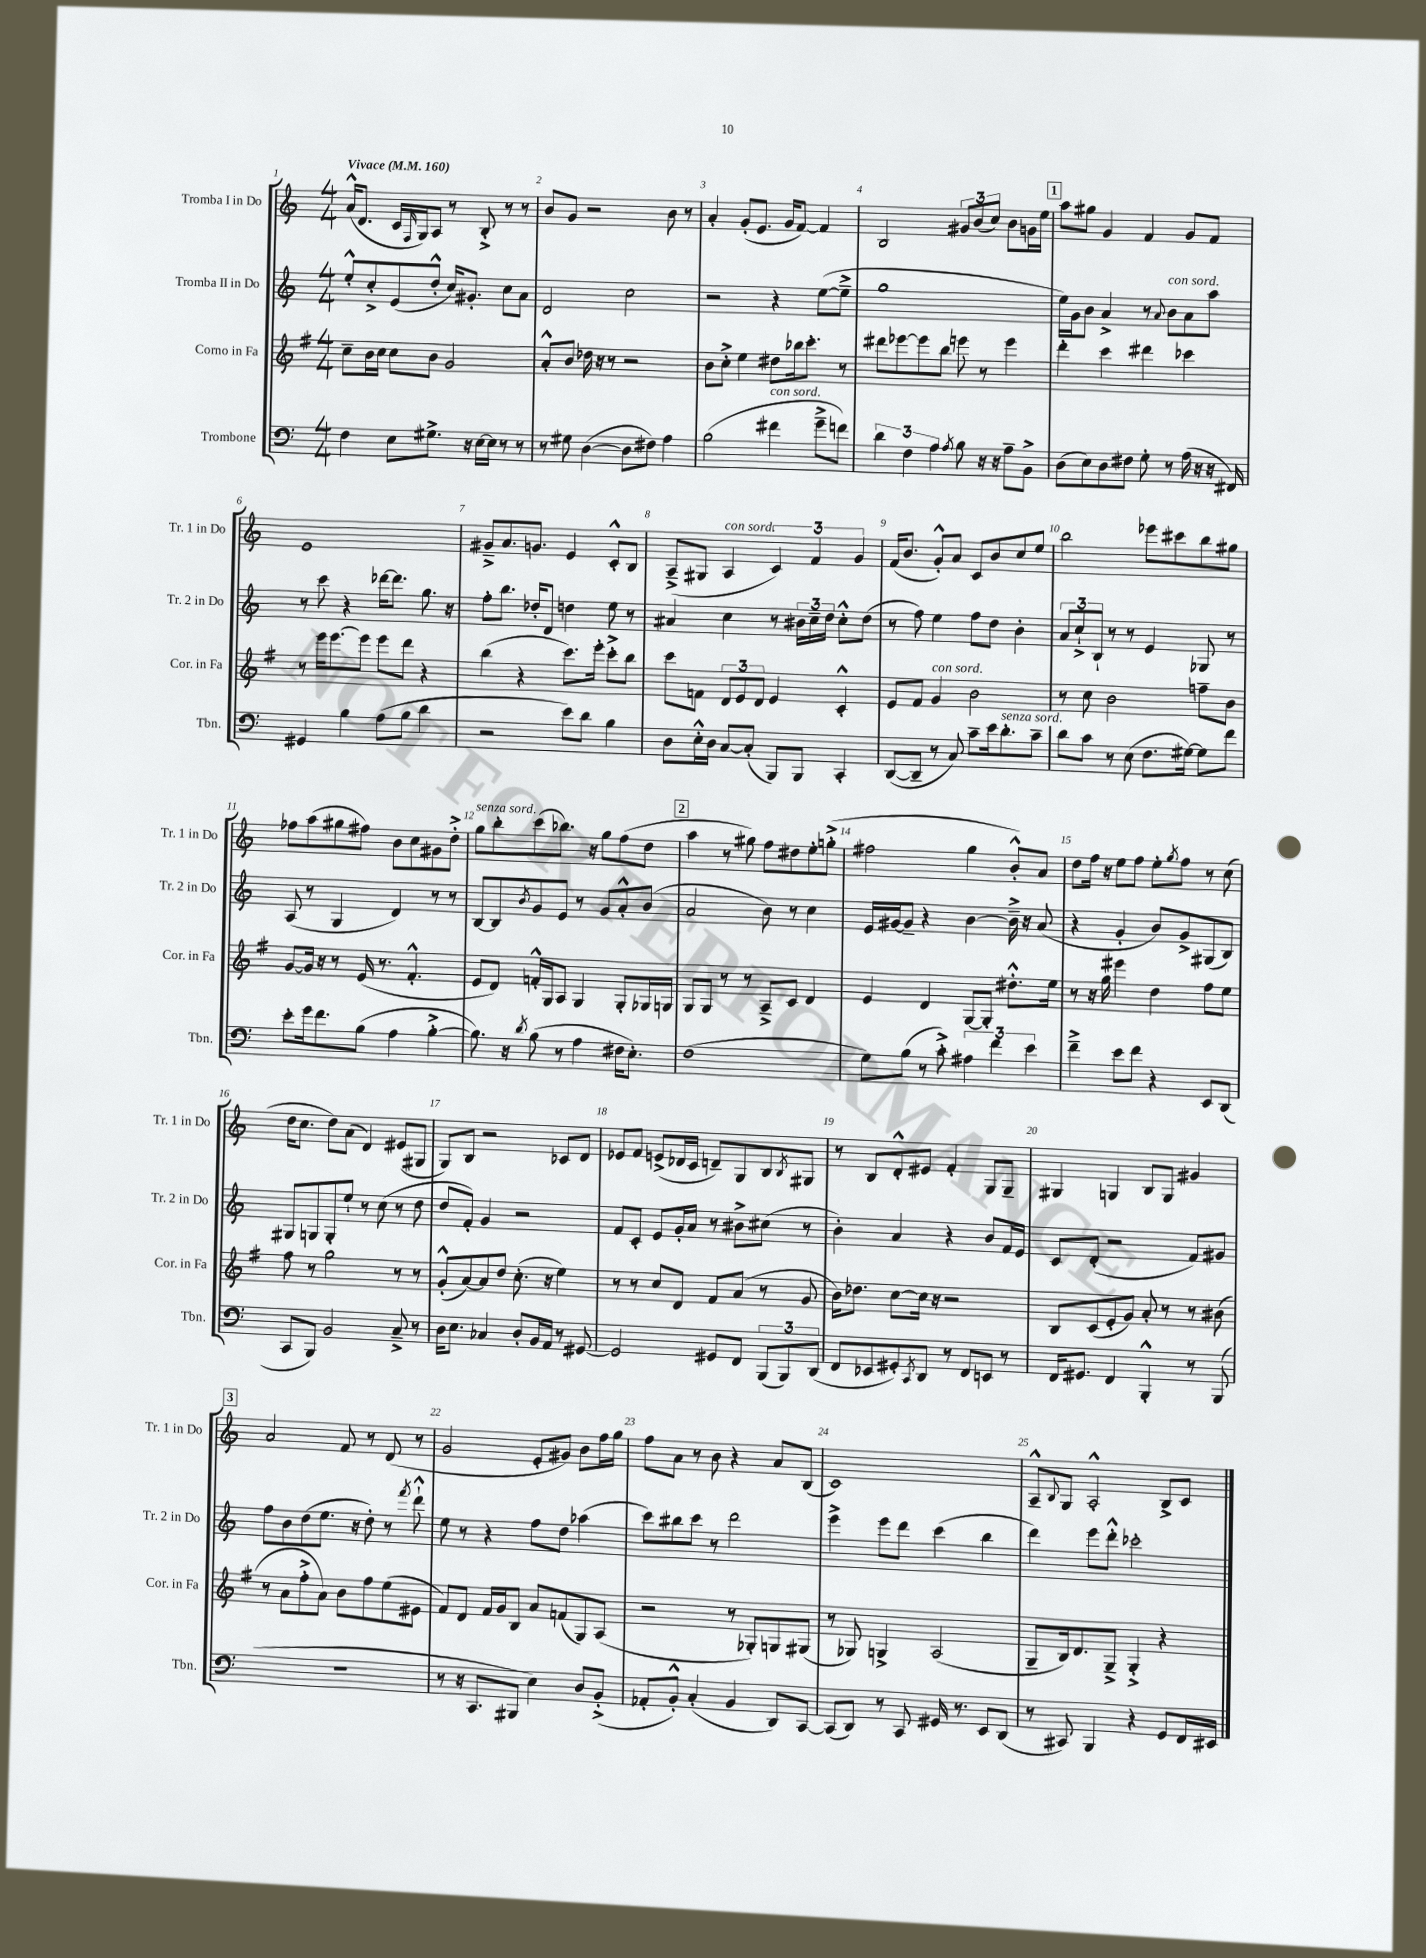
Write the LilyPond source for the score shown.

<<
\new StaffGroup <<
\new Staff = "s0" \with { instrumentName = "Tromba I in Do" shortInstrumentName = "Tr. 1 in Do" } {
    \clef treble \key c \major \numericTimeSignature \time 4/4 \tempo "Vivace" 4 = 160
    a'16-^( d'8. c'16 \grace { f16 } g16) a8 r8 b8-.-> r8 r8 |
    b'8 g'8 r2 b'8 r8 |
    a'4-. g'8-.( e'8. g'16 f'8~) f'4 |
    b2 \tuplet 3/2 { gis'8 b'8( c''8) } b'8 g'16 e''16 |
    \mark \markup { \box "1" } a''8 gis''8 g'4 f'4 g'8 f'8 |
    e'1 |
    gis'8---> a'8. g'8. e'4 c'8-.-^ b8 |
    a8--->( gis8 a4^\markup { \italic "con sord." } \tuplet 3/2 { c'4) f'4 g'4 } |
    f'16( b'8. g'8-.-^) a'8 c'8 b'8 c''8 e''8 |
    b''2 ees'''8 cis'''8 b''8 gis''8 |
    fes''8 a''8( gis''8 fis''8) b'8 c''8 gis'8 d''8-.-> |
    g''8^\markup { \italic "senza sord." } b''8-. c'''8( bes''8.) r16 g''8 f''8( d''8 |
    \mark \markup { \box "2" } a''4 r8 gis''8) f''8 dis''8 e''8-. g''8-.->( |
    fis''2 g''4 b'8-.-^) a'8 |
    d''8 f''16 r16 e''8 f''8 e''8-. \acciaccatura { g''8 } f''8 r8 c''8( |
    d''16 c''8. d''8) a'8( d'4) eis'8( gis8 |
    g8) b8 r2 ces'8 d'8 |
    ees'8 f'8 e'8->( des'16 c'16 d'8--) g8 b8 \acciaccatura { b8 } gis8 |
    r8 b8 d'8-.-^ eis'8 f'4-. g8 g8-- |
    gis4 g4 b8 g8 gis'4 |
    \mark \markup { \box "3" } a'2 f'8 r8 d'8( r8 |
    g'2 e'8-. gis'8) b'8 f''16 g''16 |
    f''8 a'8 r8 b'8 r4 a'8 b8( |
    c'1) |
    a8---^ \appoggiatura { b8 } g8 a2-.-^ b8-> c'8 \bar "|." |
}
\new Staff = "s1" \with { instrumentName = "Tromba II in Do" shortInstrumentName = "Tr. 2 in Do" } {
    \clef treble \key c \major \numericTimeSignature \time 4/4
    e''8-.-^ c''8-.-> e'8( d''8-.-^ c''16) gis'8.-. c''8 a'8 |
    d'2 c''2 |
    r2 r4 e''8~( e''8---> |
    g''1 |
    \mark \markup { \box "1" } e''16) g'16 b'8 a'4-> r8 \appoggiatura { a'8 } b'8^\markup { \italic "con sord." } a'8 a''8 |
    r8 c'''8 r4 des'''16~ des'''8. g''8. r16 |
    f''8-. b''8. des''16-. d'8 d''4 e''8 r8 |
    ais'4 c''4 r8 \tuplet 3/2 { bis'16 c''16-- d''16 } c''8-.-^ d''8( |
    r8 f''8) e''4 f''8 d''8 b'4-. |
    \tuplet 3/2 { a'8 c''8-!-> b8-! } r8 r8 e'4 ges8 r8 |
    a8( r8 g4 d'4) r8 r8 |
    b8~ b8 \acciaccatura { b'8 } g'8 e'8 r8 g'8 a'8-.-^ b'8( |
    \mark \markup { \box "2" } a'2 b'8) r8 c''4 |
    e'16 gis'16~ gis'8-- r4 b'4~ b'16---> r16 a'8( |
    r4 g'4-. b'8) g'8-> gis8( b8) |
    gis8 g8 g8-. e''8-! r8 c''8( r8 d''8 |
    d''8 f'8-.) g'4 r2 |
    f'8 c'8-. e'8 g'16-. a'16 r8 bis'8-> cis''8( r8 |
    b'4-.) a'4 r4 b'8 f'16 e'16 |
    c'8 d'8-.( r2 f'8) gis'8 |
    \mark \markup { \box "3" } f''8 b'8 d''8( e''8. r16 d''8-.) r8 \acciaccatura { f'''8 } d'''8-!-^ |
    e''8 r8 r4 f''8 d''8 aes''4( |
    c'''8) bis''8 c'''8 r8 d'''2 |
    e'''4-> e'''8 d'''8 c'''4( b''4 |
    d'''4) e'''8 d'''8-.-^ ces'''2-. \bar "|." |
}
\new Staff = "s2" \with { instrumentName = "Corno in Fa" shortInstrumentName = "Cor. in Fa" } {
    \clef treble \key g \major \numericTimeSignature \time 4/4
    c''8-- b'16 c''16 c''8 b'8 g'2 |
    a'8-.-^ b'8 des''16 r16 r8 r2 |
    b'8 c''8-.-> e''4 dis''8 bes''16 c'''8.-. r8 |
    dis'''8 ees'''8~ ees'''8 b''8 e'''8 r8 e'''4 |
    \mark \markup { \box "1" } d'''4-. c'''4 dis'''4 ces'''4 |
    r8 e'''16 e'''8.~ e'''8 e'''8 d'''8 r4 |
    b''4( r4 c'''8.) e'''16-. c'''8-.-> b''8 |
    c'''8 f'8 \tuplet 3/2 { d'8 e'8 d'8 } e'4 c'4-.-^ |
    e'8 fis'8 g'4^\markup { \italic "con sord." } b'2 |
    r8 c''8 b'2 f''8-- b'8 |
    g'8~ g'16 r16 r8 e'16( r8. fis'4.-.-^ |
    e'8 d'8) f'16-.-^ g16 a8 g4 g8-. ges16 g16 |
    \mark \markup { \box "2" } g8 g8 r8 r8 a8---> c'8 d'4 |
    e'4 d'4 g8~ g8-. dis''8.-.-^ e''16 |
    r8 r16 g''16 eis'''4 d''4 fis''8 e''8 |
    fis''8 r8 g''2 r8 r8 |
    g'8-.-^( a'8~) a'8 d''8 c''8.-.( r16 e''4) |
    r8 r8 c''8 d'8 fis'8 a'8( r8 g'8 |
    b'16) des''8. c''8~ c''16 r16 r2 |
    b8 c'8( e'8-. g'8) a'8-. r8 r8 bis'8( |
    \mark \markup { \box "3" } r8 a'8 fis''8-.-> a'8) b'8 fis''8 e''8( eis'8 |
    fis'8) d'8 fis'16 g'16 b8 a'8 f'8( g8) a8( |
    r2 r8 ges8-.) g8 gis8( |
    r8 ges8) g4-> a2( |
    g8-- b16) d'8. g8---> g4-.-> r4 \bar "|." |
}
\new Staff = "s3" \with { instrumentName = "Trombone" shortInstrumentName = "Tbn." } {
    \clef bass \key c \major \numericTimeSignature \time 4/4
    f4 e8 gis8.-> r16 e16~ e16 r8 r8 |
    r8 gis8 d4~( d8 fis8) a4 |
    b2( fis'4^\markup { \italic "con sord." } g'8---> f'8) |
    \tuplet 3/2 { d'4 f4 a4 } \acciaccatura { a8 } b8 r16 r16 a8-- b,8-> |
    \mark \markup { \box "1" } d8( e8) d8 fis8 g8-. r8 a16( r16 r16 fis,16) |
    gis,4 b4 a8( b8 d'4 |
    r2 e'8) d'8 b4 |
    d8 e16-.-^ d16 c8~ c8-.( b,,8) b,,8 c,4-. |
    d,8~( d,8-- r8 c8) c'8-- e'16 d'8.-.^\markup { \italic "senza sord." } c'8-- |
    d'8 c'8 r8 e8( f8. gis16~) gis8 f'8 |
    e'8-. g'16 f'8. b8( a4 b4~-.-> |
    b8.) r16 \acciaccatura { d'8 } b8( r8 a4 fis16 e8.-.) |
    \mark \markup { \box "2" } f1( |
    g8) b8( r8 c'8-.->) \tuplet 3/2 { ais4 f'4 e'4 } |
    f'4---> e'8 f'8 r4 e,8 d,8( |
    c,8 b,,8) b,2 c8---> r8 |
    d16 e8. ces4 d8-. b,16 a,16 r8 gis,8~ |
    gis,2 gis,8 f,8 \tuplet 3/2 { b,,8( b,,8) d,8( } |
    f,8 ees,8 gis,8-.) \acciaccatura { c,8 } d,8 r8 f,8 e,8 r8 |
    f,16 gis,8. f,4 b,,4-.-^ r8 b,,8( |
    \mark \markup { \box "3" } R1 |
    r8 r16 c,8. bis,,8 e4) d8 b,8-.->( |
    aes,8-. b,8-.-^) c4-.( b,4 d,8) c,8~ |
    c,8( d,8) r8 c,8 gis,16 r8. e,8 d,8( |
    r8 cis,8) b,,4 r4 g,8 f,16 eis,16 \bar "|." |
}
>>
>>
\layout { \context { \Score \override BarNumber.break-visibility = ##(#f #t #t) barNumberVisibility = #all-bar-numbers-visible } }
